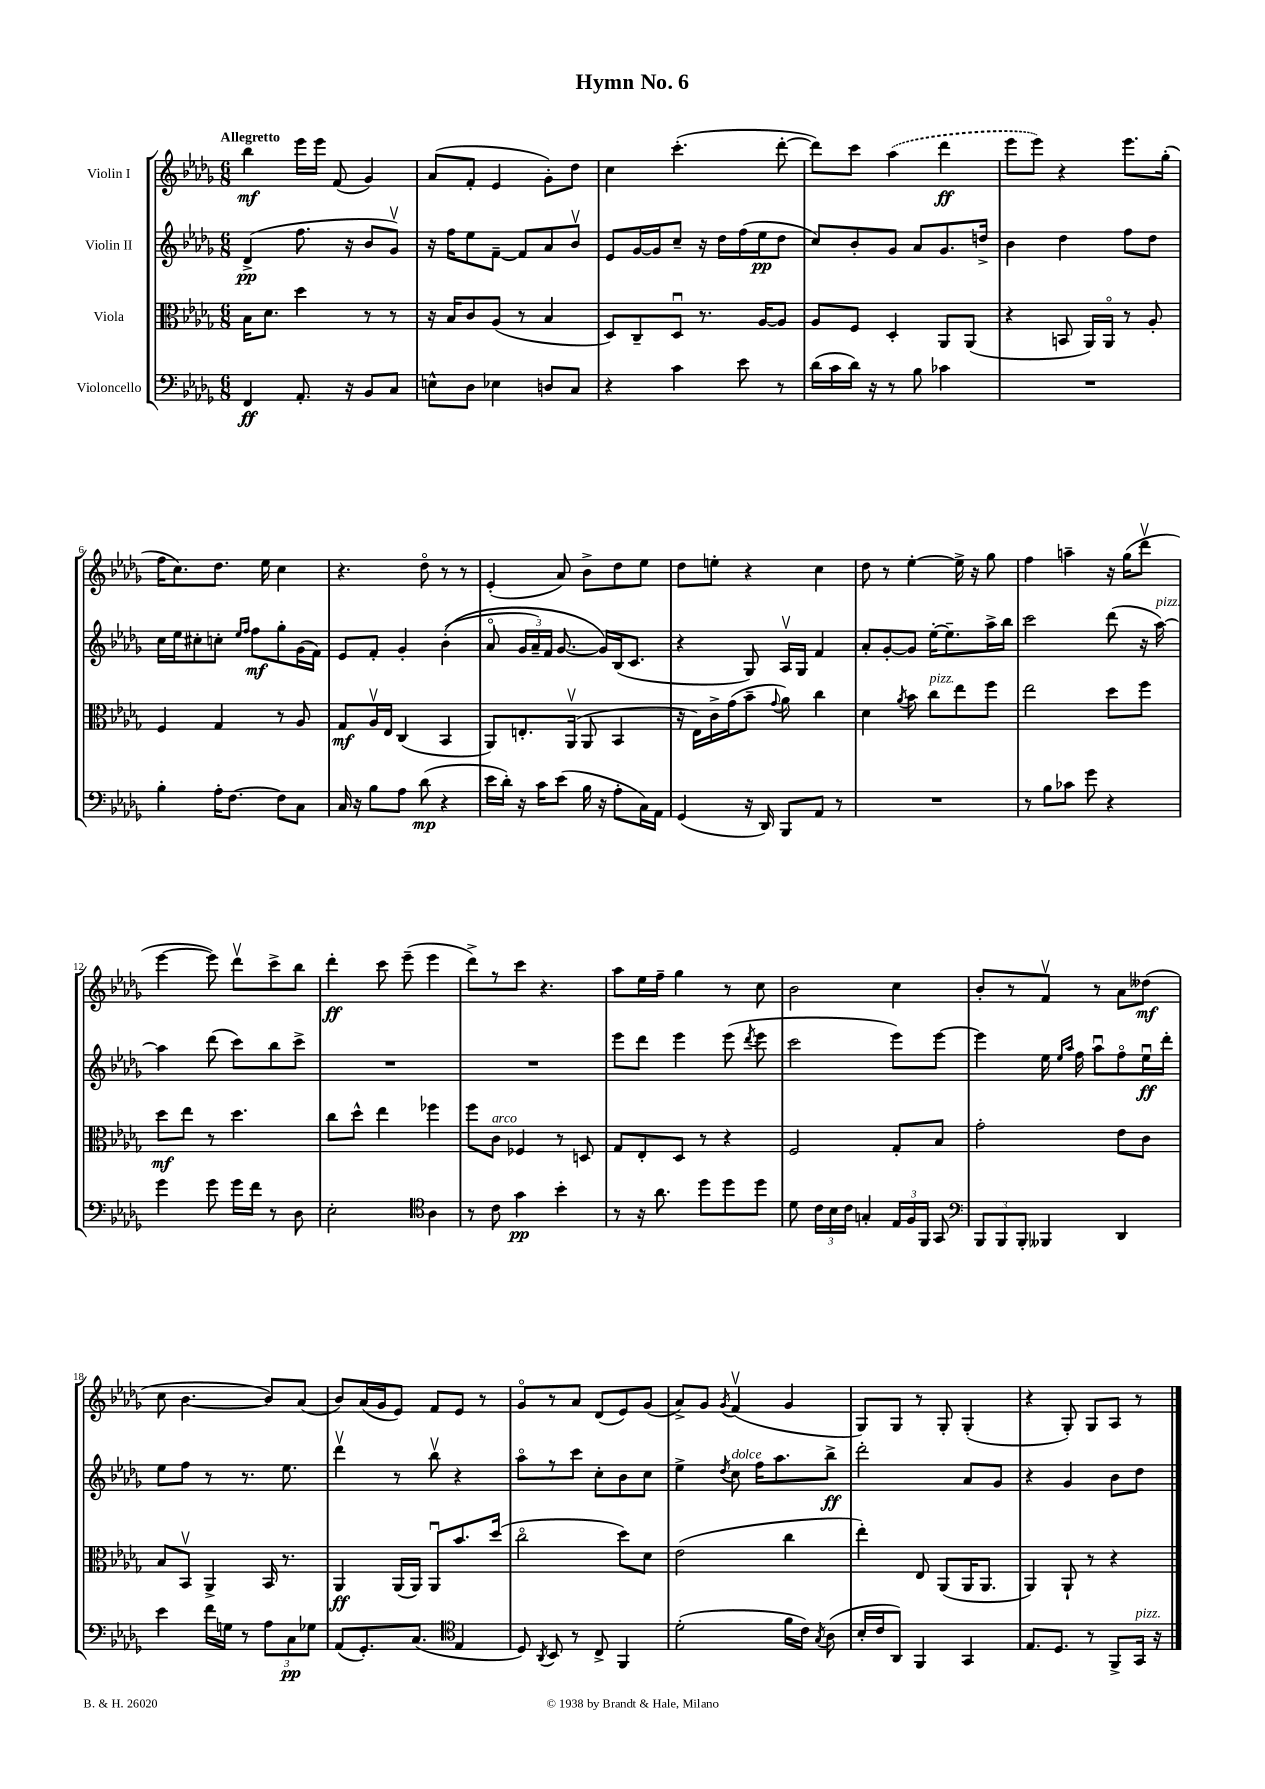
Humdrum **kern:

**kern	**dynam	**kern	**dynam	**kern	**dynam	**kern	**dynam
*part4	*part4	*part3	*part3	*part2	*part2	*part1	*part1
*staff4	*staff4	*staff3	*staff3	*staff2	*staff2	*staff1	*staff1
*I"Violoncello	*	*I"Viola	*	*I"Violin II	*	*I"Violin I	*
*clefF4	*	*clefC3	*	*clefG2	*	*clefG2	*
*k[b-e-a-d-g-]	*	*k[b-e-a-d-g-]	*	*k[b-e-a-d-g-]	*	*k[b-e-a-d-g-]	*
*M6/8	*	*M6/8	*	*M6/8	*	*M6/8	*
=1	=1	=1	=1	=1	=1	=1	=1
!	!	!	!	!	!	!LO:TX:a:B:t=Allegretto	!
4FF/	ff	16B-\KL	.	(4d-^/	pp	4bb-\	mf
.	.	8.d-\J	.	.	.	.	.
8.AA-'/	.	4dd-\	.	8.ff\	.	16eee-\LL	.
.	.	.	.	.	.	16eee-\JJ	.
.	.	.	.	.	.	(8f/	.
16r	.	.	.	16r	.	.	.
8BB-/L	.	8r	.	8b-/L	.	4g-/)	.
8C/J	.	8r	.	8g-v/J)	.	.	.
=2	=2	=2	=2	=2	=2	=2	=2
8En^^\L	.	16r	.	16r	.	(8a-/L	.
.	.	16B-/KL	.	16ff\KL	.	.	.
8D-\J	.	8c/	.	8ee-\	.	8f'/J	.
4E-X\	.	(8A-/J	.	[8f~\J	.	4e-/	.
.	.	8r	.	8f/L]	.	.	.
8Dn/L	.	4B-/	.	8a-/	.	8g-'\L)	.
8C/J	.	.	.	8b-v/J	.	8dd-\J	.
=3	=3	=3	=3	=3	=3	=3	=3
4r	.	8D-/L)	.	8e-/L	.	4cc\	.
.	.	8C~/	.	[16g-/L	.	.	.
.	.	.	.	16g-/J]	.	.	.
4c\	.	8D-u/J	.	8cc~/J	.	(4.ccc'\	.
.	.	8.r	.	16r	.	.	.
.	.	.	.	16dd-\LL	.	.	.
8e-\	.	.	.	(16ff\	.	.	.
.	.	[16A-/KL	.	16ee-\J	pp	.	.
8r	.	8A-/J]	.	8dd-\J	.	[8ddd-'\	.
=4	=4	=4	=4	=4	=4	=4	=4
(16d-\LL	.	8A-/L	.	8cc/L)	.	8ddd-\L])	.
16c\	.	.	.	.	.	.	.
16d-\JJ)	.	8F/J	.	8b-'/	.	8ccc\J	.
16r	.	.	.	.	.	.	.
8r	.	4D-'/	.	8g-/J	.	(4aa-\	.
8B-\	.	.	.	8a-/L	.	.	.
4c-X\	.	8AA-/L	.	8.g-/	.	4ddd-\	ff
.	.	(8AA-/J	.	.	.	.	.
.	.	.	.	16ddn^/Jk	.	.	.
=5	=5	=5	=5	=5	=5	=5	=5
2.r	.	4r	.	4b-\	.	8eee-\L	.
.	.	.	.	.	.	8eee-\J)	.
.	.	8BBn/	.	4dd-\	.	4r	.
.	.	16AA-/LL)	.	.	.	.	.
.	.	16AA-/JJ	.	.	.	.	.
.	.	8r	.	8ff\L	.	8.eee-\L	.
.	.	8A-'/	.	8dd-\J	.	.	.
.	.	.	.	.	.	(16gg-'\Jk	.
!!LO:LB:g=z
=6	=6	=6	=6	=6	=6	=6	=6
4B-'\	.	4F/	.	16cc\LL	.	16ff\KL	.
.	.	.	.	16ee-\J	.	8.cc\)	.
.	.	.	.	8cc#X'\	.	.	.
16A-'\KL	.	4G-/	.	8ccn'\J	.	8.dd-\J	.
[8.F\J	.	.	.	.	.	.	.
.	.	.	.	16qqee-/LL	.	.	.
.	.	.	.	16qqff/JJ	.	.	.
.	.	.	.	8ff\L	mf	.	.
.	.	.	.	.	.	16ee-\	.
8F\L]	.	8r	.	8gg-'\	.	4cc\	.
8C\J	.	8A-/	.	(16g-\L	.	.	.
.	.	.	.	16f\JJ)	.	.	.
=7	=7	=7	=7	=7	=7	=7	=7
16C/	.	8G-/L	mf	8e-/L	.	4.r	.
16r	.	.	.	.	.	.	.
8B-\L	.	16A-v/L	.	8f'/J	.	.	.
.	.	16E-/JJ	.	.	.	.	.
8A-\J	.	(4C/	.	4g-'/	.	.	.
(8d-\	mp	.	.	.	.	8dd-\	.
4r	.	4BB-/	.	((4b-'\	.	8r	.
.	.	.	.	.	.	8r	.
=8	=8	=8	=8	=8	=8	=8	=8
16e-\LL	.	8AA-/L)	.	8a-/	.	(4e-'/	.
16d-'\JJ)	.	.	.	.	.	.	.
16r	.	8.En'/	.	24g-/LL	.	.	.
.	.	.	.	24a-~/)	.	.	.
16c\KL	.	.	.	.	.	.	.
.	.	.	.	24f/JJ	.	.	.
(8e-\J	.	.	.	[8.g-/	.	8a-/)	.
.	.	(16AA-v/Jk	.	.	.	.	.
16B-\	.	8AA-/	.	.	.	8b-^\L	.
16r	.	.	.	16g-/LL])	.	.	.
8A-'\L	.	4BB-/	.	(16B-/J	.	8dd-\	.
.	.	.	.	8.c/J	.	.	.
16C\L)	.	.	.	.	.	8ee-\J	.
16AA-\JJ	.	.	.	.	.	.	.
=9	=9	=9	=9	=9	=9	=9	=9
(4GG-/	.	16r	.	4r	.	8dd-\L	.
.	.	16E-\LL)	.	.	.	.	.
.	.	16c^\	.	.	.	8een'\J	.
.	.	(16g-\J	.	.	.	.	.
16r	.	8b-~\J	.	8G-/)	.	4r	.
16DD-/)	.	.	.	.	.	.	.
.	.	8qqg-/	.	.	.	.	.
8BBB-/L	.	8a-\)	.	16A-v/LL	.	.	.
.	.	.	.	16G-/JJ	.	.	.
8AA-/J	.	4cc\	.	4f/	.	4cc\	.
8r	.	.	.	.	.	.	.
=10	=10	=10	=10	=10	=10	=10	=10
2.r	.	4d-\	.	8a-'/L	.	8dd-\	.
.	.	.	.	[8g-'/	.	8r	.
.	.	8qa-/	.	.	.	.	.
.	.	8b-\	.	8g-/J]	.	[4ee-'\	.
!	!	!LO:TX:a:i:t=pizz.	!	!	!	!	!
.	.	8cc\L	.	[16ee-'\KL	.	.	.
.	.	.	.	8.ee-~\]	.	.	.
.	.	8ee-\	.	.	.	16ee-^\]	.
.	.	.	.	.	.	16r	.
.	.	8ff\J	.	16aa-^\L	.	8gg-\	.
.	.	.	.	16bb-\JJ	.	.	.
=11	=11	=11	=11	=11	=11	=11	=11
8r	.	2ee-\	.	2ccc\	.	4ff\	.
8B-\L	.	.	.	.	.	.	.
8c-X\J	.	.	.	.	.	4aan~\	.
8g-\	.	.	.	.	.	.	.
4r	.	8dd-\L	.	(8ddd-\	.	16r	.
.	.	.	.	.	.	(16gg-\KL	.
.	.	8ff\J	.	16r	.	8ddd-v\J	.
!	!	!	!	!LO:TX:a:i:t=pizz.	!	!	!
.	.	.	.	[16aa-\)	.	.	.
!!LO:LB:g=z
=12	=12	=12	=12	=12	=12	=12	=12
4g-\	.	8dd-\L	mf	4aa-\]	.	[4eee-\	.
.	.	8ee-\J	.	.	.	.	.
8g-\	.	8r	.	(8ddd-\	.	8eee-\])	.
16g-\LL	.	4.dd-\	.	8ccc\L)	.	8ddd-v\L	.
16f\JJ	.	.	.	.	.	.	.
8r	.	.	.	8bb-\	.	8ccc^\	.
8D-\	.	.	.	8ccc^\J	.	8bb-\J	.
=13	=13	=13	=13	=13	=13	=13	=13
2E-'\	.	8cc\L	.	2.r	.	4ddd-'\	ff
.	.	8dd-^^\J	.	.	.	.	.
.	.	4ee-\	.	.	.	8ccc\	.
.	.	.	.	.	.	(8eee-~\	.
*clefC4	*	*	*	*	*	*	*
4A-\	.	4ff-X\	.	.	.	4eee-\	.
=14	=14	=14	=14	=14	=14	=14	=14
8r	.	8ff\L	.	2.r	.	8ddd-^\L)	.
!	!	!LO:TX:a:i:t=arco	!	!	!	!	!
8c\	.	8c\J	.	.	.	8r	.
4g-\	pp	4F-X/	.	.	.	8ccc\J	.
.	.	.	.	.	.	4.r	.
4b-'\	.	8r	.	.	.	.	.
.	.	8Dn/	.	.	.	.	.
=15	=15	=15	=15	=15	=15	=15	=15
8r	.	8G-/L	.	8eee-\L	.	8aa-\L	.
16r	.	8E-'/	.	8ddd-\J	.	16ee-\L	.
8.a-\	.	.	.	.	.	16ff~\JJ	.
.	.	8D-/J	.	4eee-\	.	4gg-\	.
8dd-\L	.	8r	.	.	.	.	.
8dd-\	.	4r	.	(8eee-\	.	8r	.
.	.	.	.	8qddd-/	.	.	.
8dd-\J	.	.	.	8eee-\	.	8cc\	.
=16	=16	=16	=16	=16	=16	=16	=16
8d-\	.	2F/	.	2ccc\	.	2b-\	.
24c\LL	.	.	.	.	.	.	.
24B-\	.	.	.	.	.	.	.
24c\JJ	.	.	.	.	.	.	.
4Gn'/	.	.	.	.	.	.	.
24E-/LL	.	8G-'/L	.	8eee-\L)	.	4cc\	.
24F/	.	.	.	.	.	.	.
24FF/JJ	.	.	.	.	.	.	.
8GG-/	.	8B-/J	.	[8eee-\J	.	.	.
=17	=17	=17	=17	=17	=17	=17	=17
*clefF4	*	*	*	*	*	*	*
12BBB-/L	.	2g-'\	.	4eee-\]	.	8b-'/L	.
12BBB-/	.	.	.	.	.	.	.
.	.	.	.	.	.	8r	.
12BBB-'/J	.	.	.	.	.	.	.
4BBB--X/	.	.	.	16ee-\	.	8fv/J	.
.	.	.	.	16qqee-/LL	.	.	.
.	.	.	.	16qqaa-/JJ	.	.	.
.	.	.	.	16ff\	.	.	.
.	.	.	.	8aa-u\L	.	8r	.
4DD-/	.	8e-\L	.	8ff\	.	8a-\L	.
.	.	8c\J	.	16ee-u\L	ff	(8dd--X\J	mf
.	.	.	.	16ddd-'\JJ	.	.	.
!!LO:LB:g=z
=18	=18	=18	=18	=18	=18	=18	=18
4e-\	.	8B-/L	.	8ee-\L	.	8cc\	.
.	.	8BB-v/J	.	8ff\J	.	[4.b-\	.
16f\LL	.	4AA-^/	.	8r	.	.	.
16Gn\JJ	.	.	.	.	.	.	.
8r	.	.	.	8.r	.	.	.
12A-\L	.	16BB-/	.	.	.	8b-/L])	.
.	.	8.r	.	8.ee-\	.	.	.
12C\	pp	.	.	.	.	.	.
.	.	.	.	.	.	(8a-/J	.
12G-X\J	.	.	.	.	.	.	.
=19	=19	=19	=19	=19	=19	=19	=19
(8AA-/L	.	4AA-/	ff	4ddd-v\	.	8b-/L)	.
8.GG-'/)	.	.	.	.	.	(16a-/L	.
.	.	.	.	.	.	16g-/J	.
.	.	(16AA-/LL	.	8r	.	8e-/J)	.
(8.C/J	.	16AA-/JJ)	.	.	.	.	.
.	.	8AA-u/L	.	8bb-v\	.	8f/L	.
*clefC4	*	*	*	*	*	*	*
4E-/	.	8.b-/	.	4r	.	8e-/J	.
.	.	.	.	.	.	8r	.
.	.	(16dd-/Jk	.	.	.	.	.
=20	=20	=20	=20	=20	=20	=20	=20
8D-/)	.	2cc\	.	8aa-\L	.	8g-/L	.
8qAA-/	.	.	.	.	.	.	.
8BB-/	.	.	.	8r	.	8r	.
8r	.	.	.	8ccc\J	.	8a-/J	.
8C^/	.	.	.	8cc'\L	.	(8d-/L	.
4FF/	.	8dd-\L)	.	8b-\	.	8e-/)	.
.	.	8d-\J	.	8cc\J	.	(8g-/J	.
=21	=21	=21	=21	=21	=21	=21	=21
(2d-'\	.	(2e-\	.	4ee-^\	.	8a-^/L)	.
.	.	.	.	.	.	8g-/J	.
.	.	.	.	8qdd-/	.	8qg-/	.
!	!	!	!	!LO:TX:a:i:t=dolce	!	!	!
.	.	.	.	8cc\	.	(4fv/	.
.	.	.	.	16ff\KL	.	.	.
.	.	.	.	8.aa-\	.	.	.
16f\LL	.	4cc\	.	.	.	4g-/	.
16c\JJ)	.	.	.	.	.	.	.
8qG-/	.	.	.	.	.	.	.
(8A-\	.	.	.	8bb-^\J	ff	.	.
=22	=22	=22	=22	=22	=22	=22	=22
16B-'/LL	.	4ee-'\)	.	2ddd-'\	.	8G-/L)	.
16c/J	.	.	.	.	.	.	.
8AA-/J)	.	.	.	.	.	8G-/J	.
4FF/	.	8E-/	.	.	.	8r	.
.	.	(8AA-/L	.	.	.	8G-'/	.
4GG-/	.	16AA-/K	.	8a-/L	.	(4G-'/	.
.	.	8.AA-/J	.	.	.	.	.
.	.	.	.	8g-/J	.	.	.
=23	=23	=23	=23	=23	=23	=23	=23
8.E-/L	.	4AA-/)	.	4r	.	4r	.
8.D-/J	.	.	.	.	.	.	.
.	.	8AA-`/	.	4g-/	.	8G-'/)	.
8r	.	8r	.	.	.	8G-/L	.
8FF^/L	.	4r	.	8b-\L	.	8A-/J	.
!LO:TX:a:i:t=pizz.	!	!	!	!	!	!	!
16GG-/Jk	.	.	.	8dd-\J	.	8r	.
16r	.	.	.	.	.	.	.
==	==	==	==	==	==	==	==
*-	*-	*-	*-	*-	*-	*-	*-
